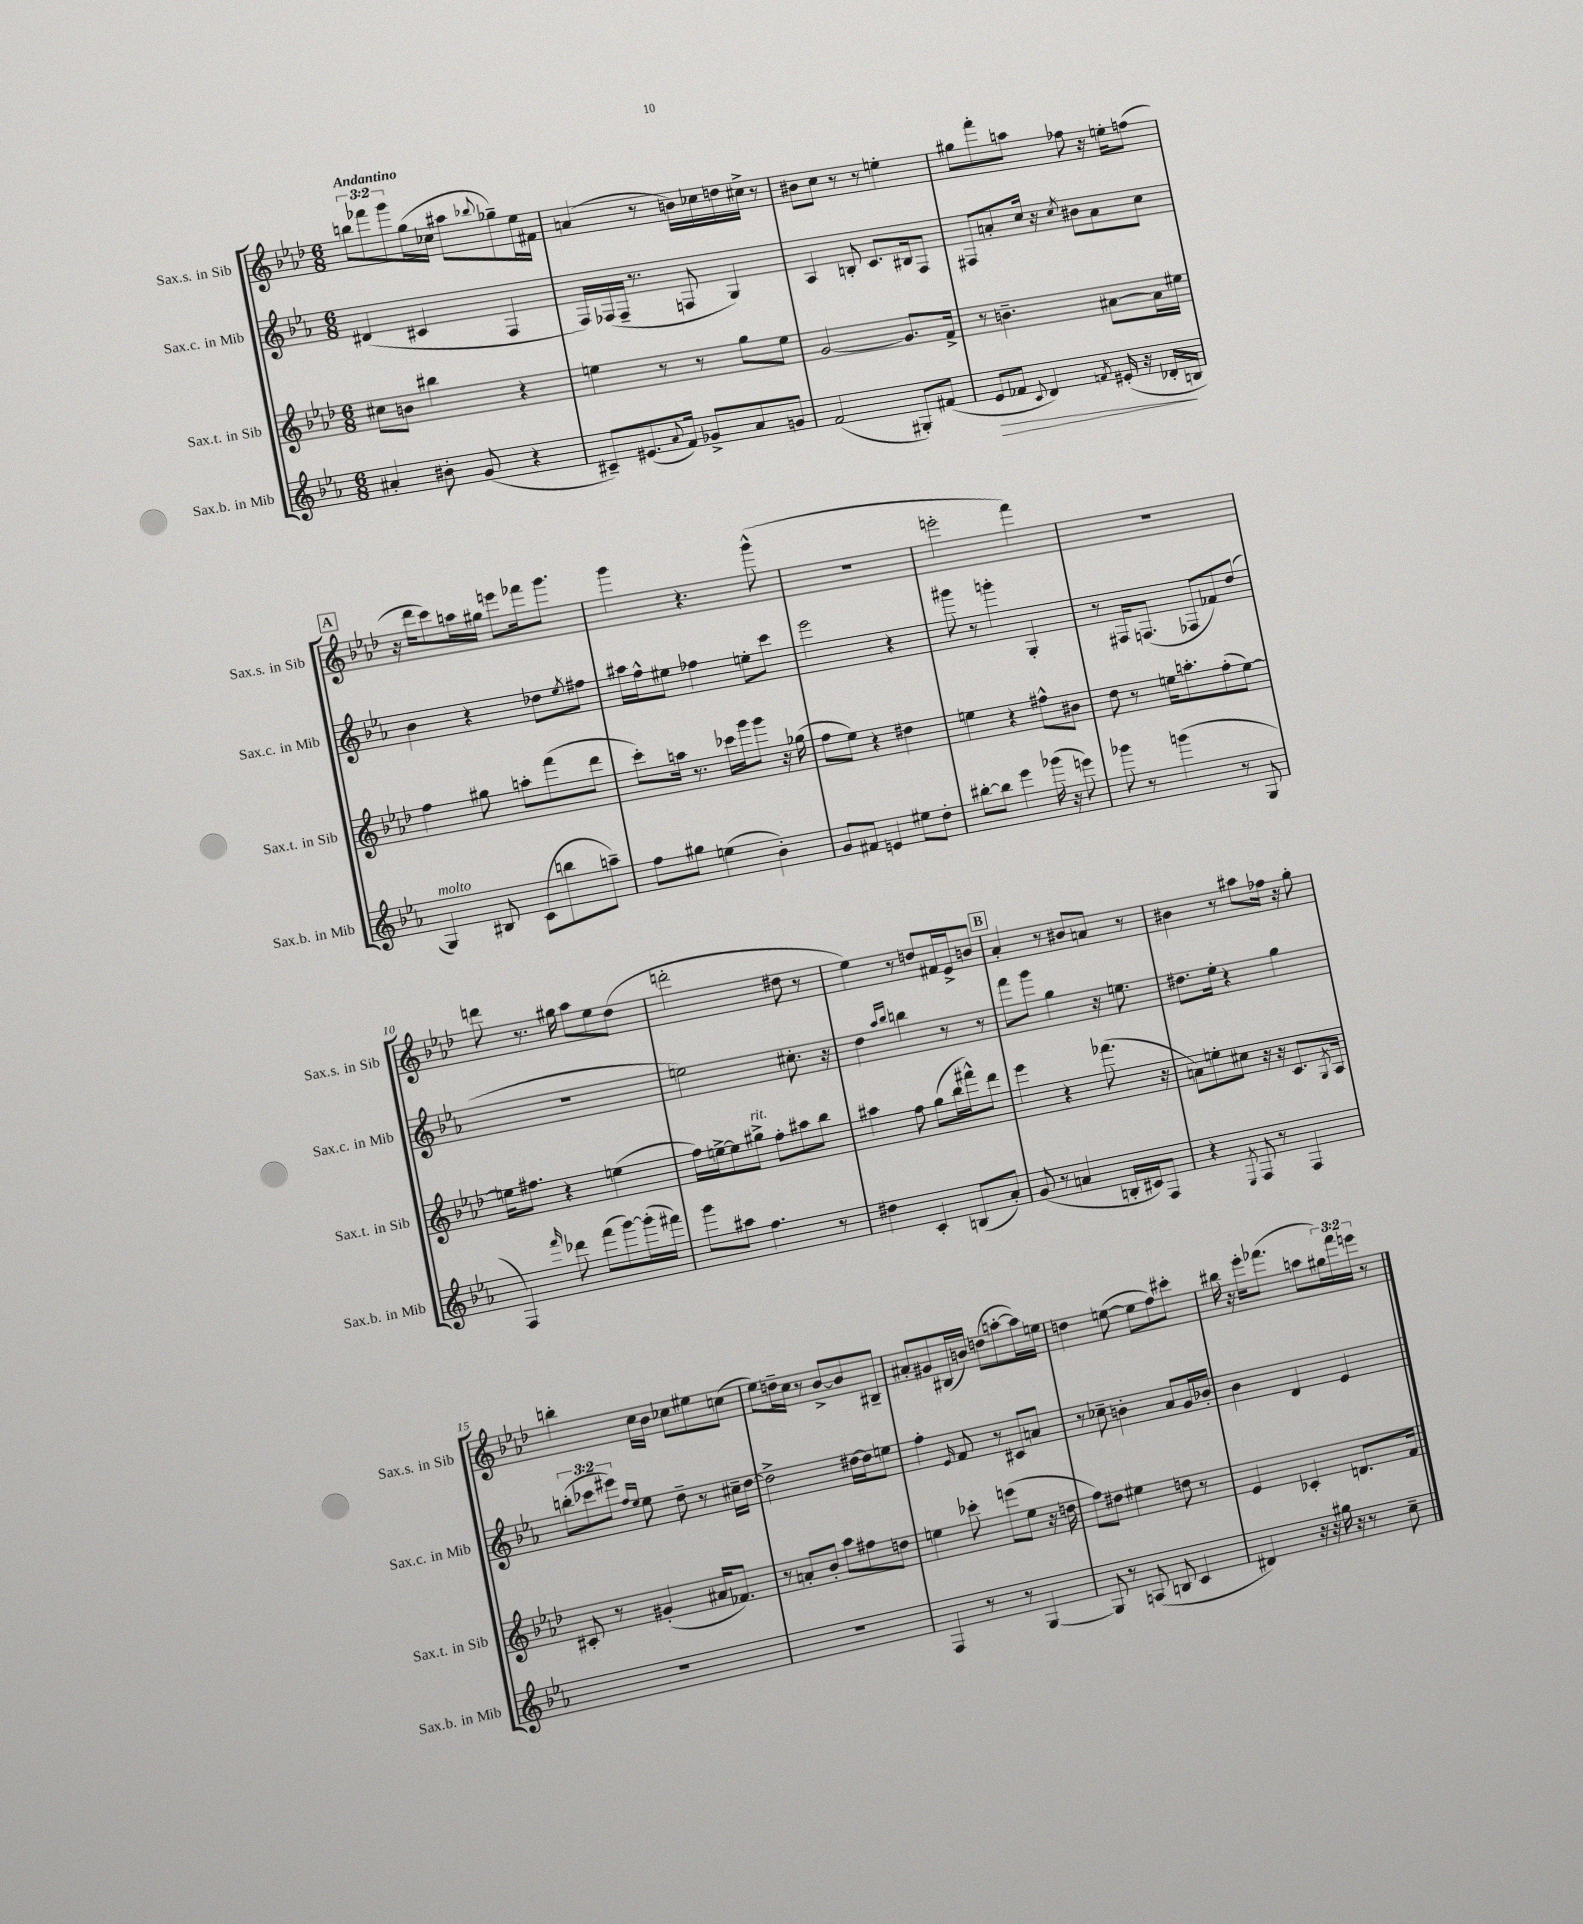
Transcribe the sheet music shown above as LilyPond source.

<<
\new StaffGroup <<
\new Staff = "s0" \with { instrumentName = "Sax.s. in Sib" shortInstrumentName = "Sax.s. in Sib" } {
    \clef treble \key aes \major \numericTimeSignature \time 6/8 \override Staff.TupletNumber.text = #tuplet-number::calc-fraction-text \tempo "Andantino"
    \tuplet 3/2 { b''8 fes'''8 g'''8 } g''16( ces''16 ais''8 \appoggiatura { bes''8 } ges''8--) ees''16 fis'16 |
    a'4( r8 b'16) ces''16 d''16 cis''16-> r8 |
    bis'8 c''8 r8 r8 e''4-. |
    gis''8 f'''8-. a''8 fes''8 r16 e''16-. f''8( |
    \mark \markup { \box "A" } r16 des'''16 c'''8) a''16 gis''16 e'''8 fes'''16 g'''8. |
    g'''4 r4. g'''8-^( |
    R2. |
    e'''2-. f'''4) |
    R2. |
    d'''8 r8. gis''16 aes''8 ees''8 des''8( |
    d'''2-. dis''8 r8 |
    ees''4) r8 d''8 fis'16 ees'16-> b'8 |
    \mark \markup { \box "B" } aes'4-. r8 bis'8 a'8 r8 |
    bis'4 r8 ais''8 fes''16 r16 g''8-. |
    b''4-. c''16 bes'16 ces''8 eis''8 c''8( |
    ees''8) d''16-- c''16 r8 bes'8~-> bes'8 bis8-- |
    ais'8-. gis'8 bis16( b'16) d''8( a''8~-. a''16) e''16 |
    d''4 e''8~( e''8 f''8) cis'''8-. |
    bis''16 r16 ees'''16-. fes'''8.( a''8 \tuplet 3/2 { gis''16) fes'''16 e'''16 } r8 \bar "|." |
}
\new Staff = "s1" \with { instrumentName = "Sax.c. in Mib" shortInstrumentName = "Sax.c. in Mib" } {
    \clef treble \key ees \major \numericTimeSignature \time 6/8 \override Staff.TupletNumber.text = #tuplet-number::calc-fraction-text
    dis'4( cis'4 f4 |
    f16) fes16( fes16-- r8. f8 g4) |
    aes4 b8-. c'8. bis16 f8 |
    fis8 a'8-. c''16 r16 \acciaccatura { c''8 } bis'8 a'8 c''8 |
    \mark \markup { \box "A" } bes'4 r4 des''8 \acciaccatura { ees''8 } fis''8 |
    ais''16 f''16-^ eis''8 fes''4 e''8-. c'''8 |
    ees'''2 r4 |
    gis'''8 r8 g'''4-. g4-. |
    r8 fis16 f8.( fes8 fes'8) d''8( |
    R2. |
    e''2) cis''8.-. r16 |
    d''4 \grace { aes''16 bes''16 } b''4 r8 r8 |
    \mark \markup { \box "B" } f'''8 g'''8 g''4 r16 e''8. |
    dis''8. ees''16-. r4 g''4 |
    \tuplet 3/2 { b''8-.( ces'''8 eis'''8) } \grace { f''16 ees''16 } ees''8 d''8-- r8 cis''16-- d''16~ |
    d''2-> dis''16~ dis''16 e''8 |
    f''4-. \grace { ees'16 } f'8 r8 cis'8 a'8 |
    r8 ces''8-- b'4-. aes'8 g'16 bes'16-. |
    bes'4 d'4 ees'4 \bar "|." |
}
\new Staff = "s2" \with { instrumentName = "Sax.t. in Sib" shortInstrumentName = "Sax.t. in Sib" } {
    \clef treble \key aes \major \numericTimeSignature \time 6/8
    cis''8 b'8 bis''4 r4 |
    e''4 r8 r8 g''8 e''8 |
    g'2~ g'8. f'16-> |
    r8 b'4.-- ais'8~ ais'16 eis''16 |
    \mark \markup { \box "A" } f''4 gis''8 a''8-. f'''8( des'''8 |
    c'''8-.) a''16 r8. ces'''16 g'''16 g'''8 r16 ges''16( |
    f''8 ees''8) r4 dis''4 |
    e''4 r4 fis''8-^ bis'8 |
    des''8 r8 e''16 a''8.-. f''8-.( e''8~) |
    e''16 fis''8. r4 e''4( |
    f''16) e''16~-> e''8 gis''8->^\markup { \italic "rit." } f''8-. ais''8 bes''8 |
    ais''4 f''8 g''8( bes''16 fis'''16-^) des'''8 |
    \mark \markup { \box "B" } ees'''4 r4 fes'''8.( r16 |
    \once \override Glissando.style = #'zigzag a'8\glissando) e''8-. cis''8 r16 r16 c'8. \acciaccatura { g8 } aes16 |
    cis'8-. r8 gis'4-.( ais'16 fes'8.) |
    r8 a'8-. bes'8-. aes''8 fis''8 d''8 |
    e''4 ces'''8-. e'''8( e''8 r16 d''16 |
    f''8) dis''8 eis''4 d''8 r8 |
    ees'4 ces'4-. d'8. f'16 \bar "|." |
}
\new Staff = "s3" \with { instrumentName = "Sax.b. in Mib" shortInstrumentName = "Sax.b. in Mib" } {
    \clef treble \key ees \major \numericTimeSignature \time 6/8
    ais'4-. bis'8-. g'8( r4 |
    cis'8--) eis'8.( \appoggiatura { aes'8 } f'16) ges'8-> aes'8 g'8 |
    f'2( gis8-.) fis'8( |
    ees'8\> fes'8 \appoggiatura { c'8 } d'4) \acciaccatura { f'8 } eis'16-.( r16 des'16-.\! b16 |
    \mark \markup { \box "A" } g4^\markup { \italic "molto" }) bis8 c'8( b''8 a''8--) |
    f''8 gis''8 e''4( bes'4-.) |
    g'8 fis'8 e'4 eis''8 d''8-. |
    bis''8~-. bis''8 ees'''4 ges'''16( r16 e'''8) |
    ges'''8 r8 g'''4( r8 g8 |
    f4) \grace { f'''16 } des'''8 f'''8( g'''8~) g'''16-.( fis'''16) |
    g'''8 ais''8 f''4. r8 |
    dis''4 c'4-. b8( aes'8-.) |
    \mark \markup { \box "B" } g'8( r8 a'4 b16-. cis'16) f8 |
    r4 \acciaccatura { ees8 } f8 r8 f4 |
    R2. |
    R2. |
    f4 r8 r8 g4~ |
    g8 r8 a8( b8 c'4 |
    dis'4) r16 r16 gis''16 r16 r8 c''8-- \bar "|." |
}
>>
>>
